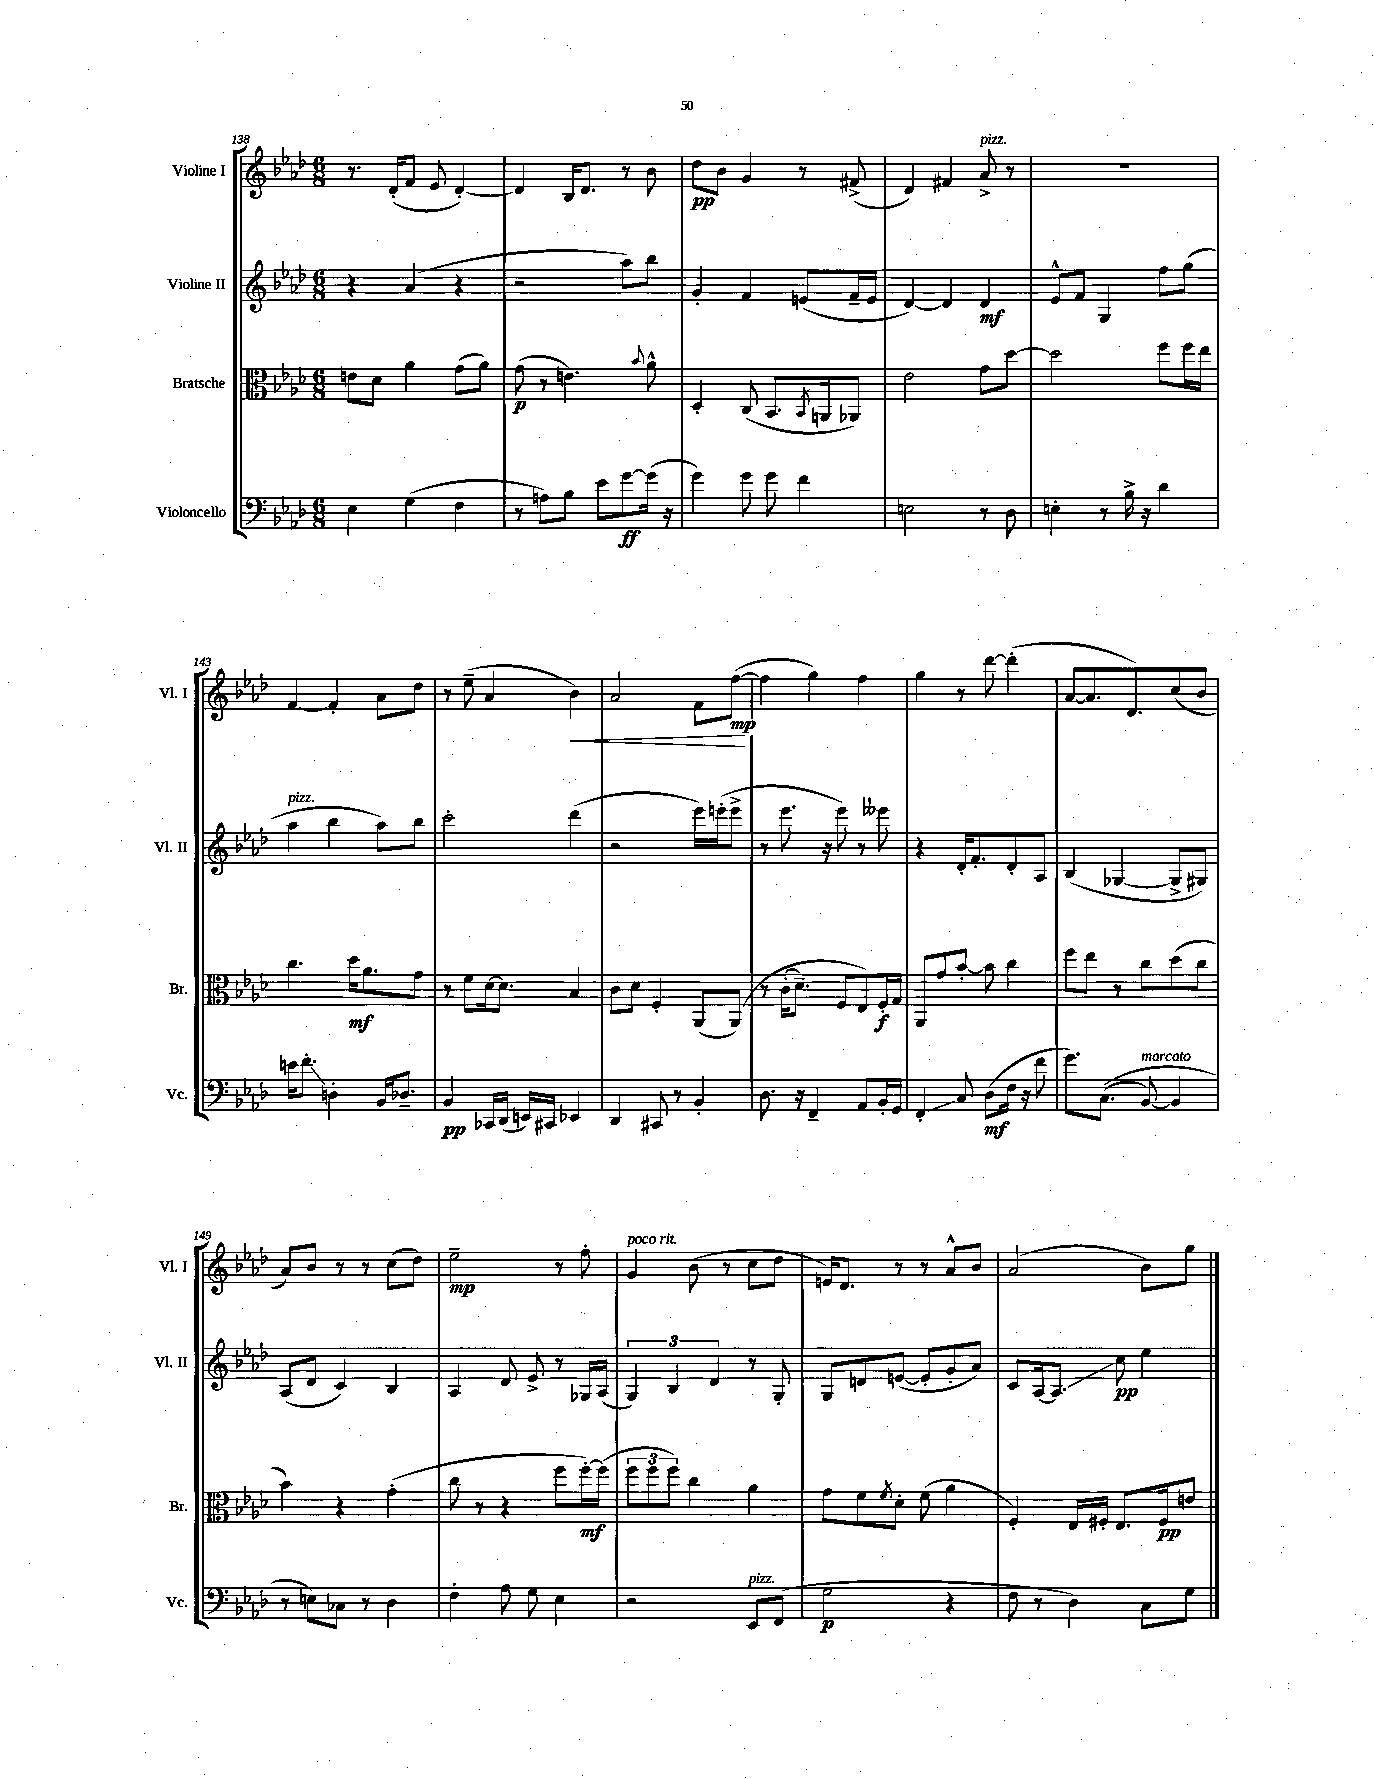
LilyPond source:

<<
\new StaffGroup <<
\new Staff = "s0" \with { instrumentName = "Violine I" shortInstrumentName = "Vl. I" } {
    \clef treble \key aes \major \numericTimeSignature \time 6/8
    r8. des'16-.( f'8 ees'8 des'4~-.) |
    des'4 bes16 des'8. r8 bes'8 |
    des''8\pp bes'8 g'4 r8 fis'8->( |
    des'4) fis'4 aes'8->^\markup { \italic "pizz." } r8 |
    R2. |
    f'4~ f'4-. aes'8 des''8 |
    r8 ees''8--( aes'4 bes'4\<) |
    aes'2 f'8 f''8~\mp\!( |
    f''4 g''4) f''4 |
    g''4 r8 des'''8~ des'''4-.( |
    aes'8~ aes'8. des'8.) c''8( bes'8 |
    aes'8) bes'8 r8 r8 c''8( des''8) |
    ees''2--\mp r8 f''8-. |
    g'4^\markup { \italic "poco rit." } bes'8( r8 c''8 des''8 |
    e'16) des'8. r8 r8 aes'8-^ bes'8 |
    aes'2( bes'8) g''8 \bar "|." |
}
\new Staff = "s1" \with { instrumentName = "Violine II" shortInstrumentName = "Vl. II" } {
    \clef treble \key aes \major \numericTimeSignature \time 6/8
    r4 aes'4( r4 |
    r2 aes''8) bes''8 |
    g'4-. f'4 e'8( f'16-- e'16 |
    des'4~) des'4 des'4\mf |
    ees'8-^ f'8 g4 f''8 g''8( |
    aes''4^\markup { \italic "pizz." } bes''4 aes''8) bes''8 |
    c'''2-. des'''4( |
    r2 ees'''16) e'''16-.( e'''8-> |
    r8 ees'''8. r16 ees'''8) r8 eeses'''8 |
    r4 des'16-. f'8.-. des'8-. aes8 |
    bes4( ges4~ ges8-> gis8) |
    aes8( des'8 c'4) bes4 |
    aes4 des'8 ees'8-> r8 ges16 aes16( |
    \tuplet 3/2 { g4) bes4 des'4 } r8 g8-. |
    g8 d'8 e'8~( e'8-. g'8-. aes'8) |
    c'8 aes16~ aes8.\glissando c''8\pp ees''4 \bar "|." |
}
\new Staff = "s2" \with { instrumentName = "Bratsche" shortInstrumentName = "Br." } {
    \clef alto \key aes \major \numericTimeSignature \time 6/8
    e'8 des'8 aes'4 g'8( aes'8) |
    g'8\p( r8 e'4.) \appoggiatura { bes'8 } aes'8-^ |
    des4-. c8( bes,8. \acciaccatura { bes,8 } a,16 aes,8) |
    ees'2 g'8 des''8~ |
    des''2 f''8 f''16 ees''16 |
    c''4. des''16\mf aes'8. g'8 |
    r8 f'8 des'16~ des'8. bes4 |
    c'8 des'8 f4-. aes,8( aes,8)\( |
    r8 c'16-.( des'8.--) f8 ees8\) f16-.\f g16 |
    aes,8 g'8 bes'8~-. bes'8 c''4 |
    f''8 ees''8 r8 c''8 des''8( c''8 |
    bes'4) r4 g'4-.( |
    c''8 r8 r4 f''8 f''16~-.\mf) f''16( |
    \tuplet 3/2 { f''8 f''8 f''8) } c''4 aes'4 |
    g'8 f'8 \acciaccatura { f'8 } des'8-. f'8( aes'4 |
    f4-.) ees16 fis16-. ees8. fis16\pp e'8 \bar "|." |
}
\new Staff = "s3" \with { instrumentName = "Violoncello" shortInstrumentName = "Vc." } {
    \clef bass \key aes \major \numericTimeSignature \time 6/8
    ees4 g4( f4 |
    r8 a8) bes8 ees'8 g'8~\ff g'16( r16 |
    g'4) g'8 g'8 f'4 |
    e2 r8 des8 |
    e4-. r8 bes16-> r16 des'4 |
    e'16 f'8.-.\glissando d4-. bes,16 des8.-- |
    bes,4\pp ces,16 des,16( e,16) cis,16 ees,4 |
    des,4 cis,8 r8 bes,4-. |
    des8. r16 f,4-- aes,8 bes,16-. g,16 |
    f,4-.\glissando c8 des8\mf( f16 r16 f'8 |
    g'8.) c8.(\( bes,8~^\markup { \italic "marcato" }) bes,4 |
    r8 e8\) ces8 r8 des4 |
    f4-. aes8 g8 ees4 |
    r2 ees,8^\markup { \italic "pizz." } f,8( |
    g2\p r4 |
    f8 r8 des4) c8 g8 \bar "|." |
}
>>
>>
\layout { \context { \Score currentBarNumber = #138 } }
